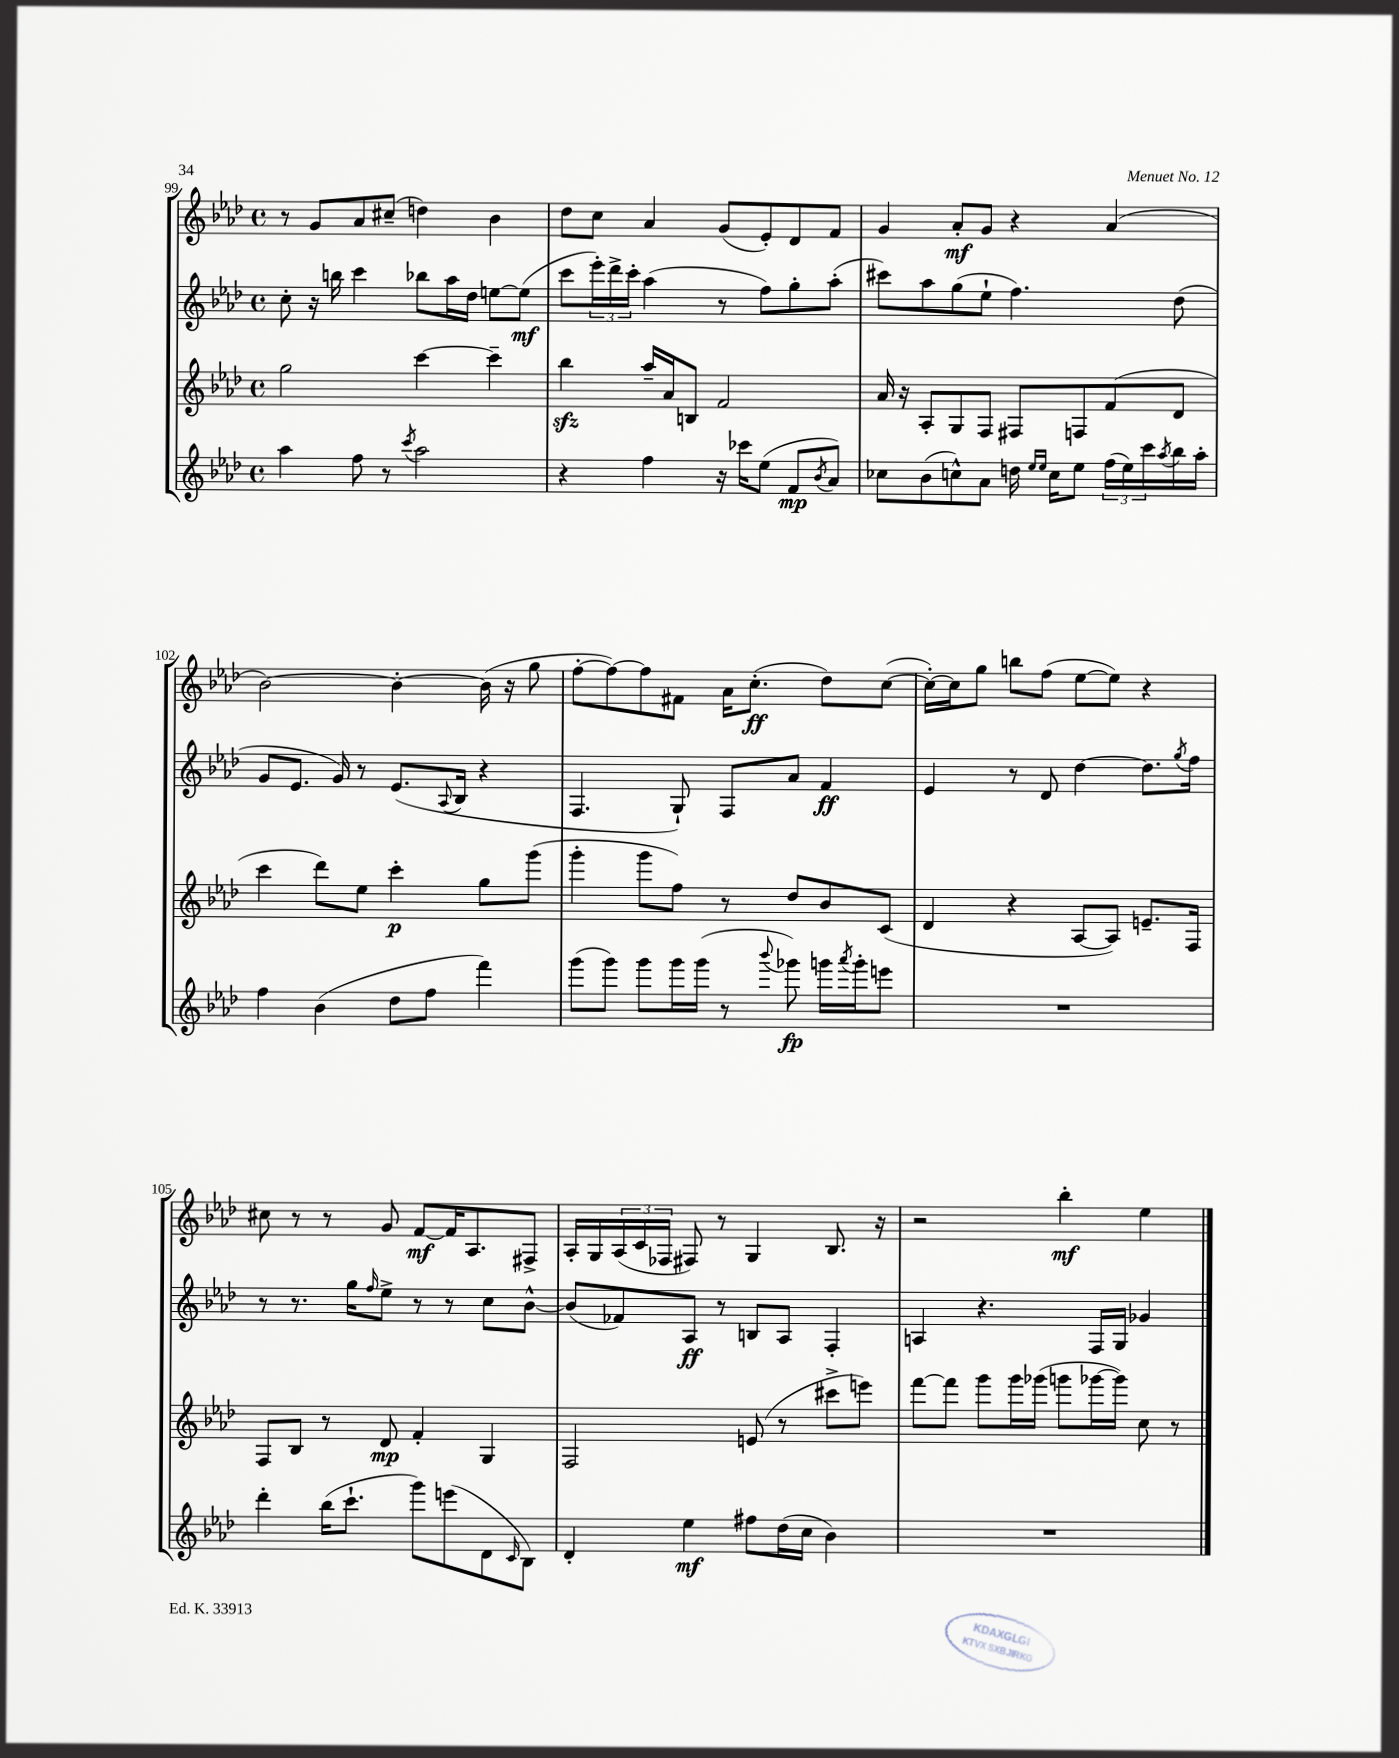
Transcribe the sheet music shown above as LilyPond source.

<<
\new StaffGroup <<
\new Staff = "s0" {
    \clef treble \key aes \major \defaultTimeSignature \time 4/4
    r8 g'8 aes'8 cis''8--( d''4) bes'4 |
    des''8 c''8 aes'4 g'8( ees'8-.) des'8 f'8 |
    g'4 aes'8-.\mf g'8 r4 aes'4( |
    bes'2~) bes'4~-. bes'16( r16 g''8 |
    f''8~-. f''8~) f''8 fis'8 aes'16 c''8.-.\ff( des''8) c''8~( |
    c''16~-.) c''16 g''8 b''8 f''8( ees''8~ ees''8) r4 |
    cis''8 r8 r8 g'8 f'8~\mf f'16 aes8. fis8-> |
    aes16-. g16 \tuplet 3/2 { aes16( c'16 fes16 } fis8) r8 g4 bes8. r16 |
    r2 bes''4-.\mf ees''4 \bar "|." |
}
\new Staff = "s1" {
    \clef treble \key aes \major \defaultTimeSignature \time 4/4
    c''8-. r16 b''16 c'''4 bes''8 aes''16 des''16 e''8~ e''8\mf( |
    c'''8 \tuplet 3/2 { ees'''16-.) des'''16-> c'''16-. } aes''4( r8 f''8) g''8-. aes''8-.( |
    cis'''8) aes''8 g''8( ees''8-! f''4.) des''8( |
    g'8 ees'8. g'16) r8 ees'8.( \appoggiatura { aes8 } bes16 r4 |
    f4. g8-!) f8 aes'8 f'4\ff |
    ees'4 r8 des'8 des''4~ des''8. \acciaccatura { g''8 } f''16 |
    r8 r8. g''16 \grace { f''16 } ees''8-> r8 r8 c''8 bes'8~-^ |
    bes'8( fes'8) aes8\ff r8 b8 aes8 f4-. |
    a4 r4. f16 g16 ges'4 \bar "|." |
}
\new Staff = "s2" {
    \clef treble \key aes \major \defaultTimeSignature \time 4/4
    g''2 c'''4~ c'''4-- |
    bes''4\sfz aes''16-- aes'16 b8 f'2 |
    aes'16 r16 aes8-. g8 f8 fis8 f8 f'8( des'8 |
    c'''4 des'''8) ees''8 c'''4-.\p g''8 g'''8( |
    g'''4-. g'''8 f''8) r8 des''8 bes'8 c'8( |
    des'4 r4 aes8~ aes8) e'8.-- f16 |
    f8 bes8 r8 des'8\mp f'4-. g4 |
    f2 e'8( r8 cis'''8-> e'''8) |
    f'''8~ f'''8 g'''8 g'''16 ges'''16( g'''8 ges'''16~ ges'''16) c''8 r8 \bar "|." |
}
\new Staff = "s3" {
    \clef treble \key aes \major \defaultTimeSignature \time 4/4
    aes''4 f''8 r8 \acciaccatura { c'''8 } aes''2 |
    r4 f''4 r16 ces'''16 ees''8( f'8\mp \acciaccatura { bes'8 } aes'8) |
    ces''8 bes'8( c''8-^) aes'8 d''16 \grace { ees''16 ees''16 } c''16 ees''8 \tuplet 3/2 { f''16( ees''16) c'''16 } \acciaccatura { aes''8 } bes''16 aes''16-. |
    f''4 bes'4( des''8 f''8 f'''4) |
    g'''8( g'''8) g'''8 g'''16 g'''16( r8 \appoggiatura { bes'''8 } ges'''8\fp) g'''16 \acciaccatura { aes'''8 } g'''16-. e'''8 |
    R1 |
    des'''4-. bes''16( c'''8.-! g'''8) e'''8( des'8 \grace { c'16 } bes8) |
    des'4-. ees''4\mf fis''8 des''16( c''16 bes'4) |
    R1 \bar "|." |
}
>>
>>
\layout { \context { \Score currentBarNumber = #99 } }
